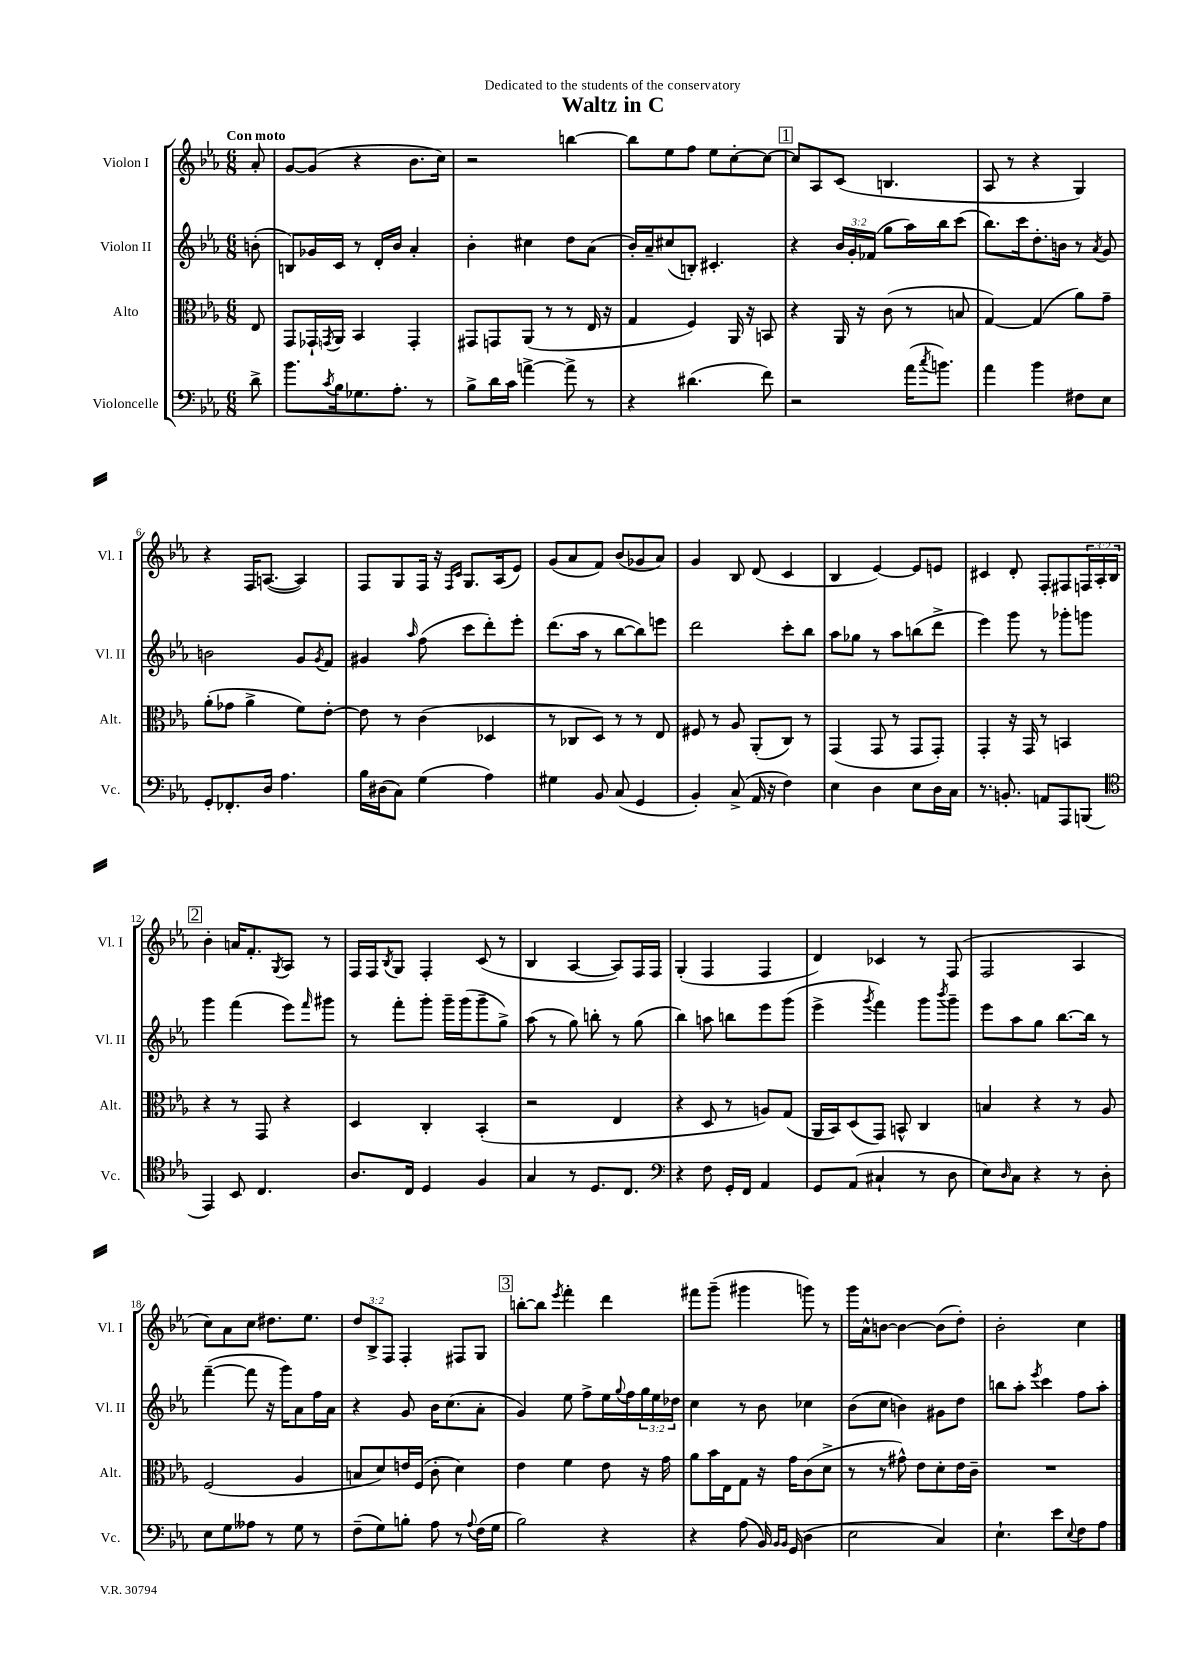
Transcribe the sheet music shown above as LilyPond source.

\header { title = "Waltz in C" dedication = "Dedicated to the students of the conservatory" }
<<
\new StaffGroup <<
\new Staff = "s0" \with { instrumentName = "Violon I" shortInstrumentName = "Vl. I" } {
    \clef treble \key ees \major \numericTimeSignature \time 6/8 \override Staff.TupletNumber.text = #tuplet-number::calc-fraction-text \partial 8 \tempo "Con moto"
    aes'8-. |
    g'8~ g'8( r4 bes'8. c''16) |
    r2 b''4~ |
    b''8 ees''8 f''8 ees''8 c''8~-. c''8~ |
    \mark \markup { \box "1" } c''8 aes8 c'8( b4. |
    aes8 r8 r4 g4) |
    r4 f16 a8.~( a4) |
    f8 g8 f16 r16 \grace { f16 c'16 } g8. aes16( ees'8) |
    g'8( aes'8 f'8) bes'8( ges'8 aes'8) |
    g'4 bes8 d'8( c'4 |
    bes4 ees'4~) ees'8 e'8 |
    cis'4 d'8-. f8-. fis8 \tuplet 3/2 { f16 aes16-. bes16 } |
    \mark \markup { \box "2" } bes'4-. a'16 f'8.-. \acciaccatura { g8 } aes8 r8 |
    f16 f16 \acciaccatura { bes8 } g8 f4-. c'8( r8 |
    bes4 aes4~ aes8) f16 f16 |
    g4-.( f4 f4 |
    d'4) ces'4 r8 f8( |
    f2 aes4 |
    c''8) aes'8 c''8 dis''8. ees''8. |
    \tuplet 3/2 { d''8 bes8-> f8 } f4-. fis8 g8 |
    \mark \markup { \box "3" } b''8~-. b''8 \acciaccatura { ees'''8 } f'''4-. d'''4 |
    fis'''8 g'''8--( gis'''4 g'''8) r8 |
    g'''16 aes'16-^ b'8~ b'4~ b'8( d''8-.) |
    bes'2-. c''4 \bar "|." |
}
\new Staff = "s1" \with { instrumentName = "Violon II" shortInstrumentName = "Vl. II" } {
    \clef treble \key ees \major \numericTimeSignature \time 6/8 \override Staff.TupletNumber.text = #tuplet-number::calc-fraction-text \partial 8
    b'8-.( |
    b8) ges'16 c'16 r8 d'16-. bes'16 aes'4-. |
    bes'4-. cis''4 d''8 aes'8( |
    bes'16-.) aes'16-- cis''8( b8-.) cis'4.-. |
    \mark \markup { \box "1" } r4 \tuplet 3/2 { bes'16 g'16-. fes'16( } g''8 aes''16) bes''16 c'''8( |
    bes''8.) c'''16 d''8.-. b'16 r8 \acciaccatura { aes'8 } g'8 |
    b'2 g'8 \acciaccatura { g'8 } f'8 |
    gis'4 \grace { aes''16 } f''8( c'''8 d'''8-.) ees'''8-. |
    d'''8.( aes''16 r8 bes''8~ bes''8) e'''8 |
    d'''2 c'''8-. bes''8 |
    aes''8 ges''8 r8 aes''8 b''8( d'''8-> |
    ees'''4) g'''8 r8 ges'''8-. g'''8 |
    \mark \markup { \box "2" } g'''4 f'''4( ees'''8) \grace { f'''16 } gis'''8 |
    r8 f'''8-. g'''8-. g'''16-- g'''16( g'''8-- g''8->) |
    aes''8( r8 g''8) b''8-. r8 g''8( |
    bes''4) a''8 b''8 ees'''8 g'''8( |
    ees'''4-> \acciaccatura { g'''8 } f'''4) g'''8 \acciaccatura { bes'''8 } g'''8-- |
    ees'''8 aes''8 g''8 bes''8.~ bes''16 r8 |
    f'''4~--( f'''8 r16 g'''16) aes'8 f''16 aes'16 |
    r4 g'8 bes'16 c''8.( aes'8-. |
    \mark \markup { \box "3" } g'4) ees''8 f''8-> ees''16 \appoggiatura { g''8 } f''16 \tuplet 3/2 { g''16 ees''16 des''16 } |
    c''4 r8 bes'8 ces''4 |
    bes'8( c''8 b'4) gis'8 d''8 |
    b''8 aes''8-. \acciaccatura { ees'''8 } c'''4 f''8 aes''8-. \bar "|." |
}
\new Staff = "s2" \with { instrumentName = "Alto" shortInstrumentName = "Alt." } {
    \clef alto \key ees \major \numericTimeSignature \time 6/8 \partial 8
    ees8 |
    g,8 ges,16-! \acciaccatura { g,8 } aes,16 bes,4 g,4-. |
    gis,8 g,8 aes,8( r8 r8 ees16 r16 |
    g4 f4) aes,16 r16 b,8 |
    \mark \markup { \box "1" } r4 aes,16 r16 c'8( r8 b8 |
    g4~) g4( aes'8) g'8-- |
    aes'8-.( ges'8 aes'4-> f'8) ees'8~-. |
    ees'8 r8 c'4( des4 |
    r8 ces8 d8) r8 r8 ees8 |
    fis8 r8 aes8 aes,8-.( c8) r8 |
    g,4( g,8 r8 g,8 g,8-.) |
    g,4-. r16 g,16 r8 b,4 |
    \mark \markup { \box "2" } r4 r8 g,8 r4 |
    d4 c4-. bes,4-.( |
    r2 ees4 |
    r4 d8 r8 a8) g8( |
    aes,16 bes,16) d8( g,8) b,8-^ c4 |
    b4 r4 r8 aes8 |
    f2( aes4 |
    b8 d'8) e'16 f16( c'8-. d'4) |
    \mark \markup { \box "3" } ees'4 f'4 ees'8 r16 g'16 |
    aes'8 bes'16 ees16 g8 r16 g'16 c'8( d'8-> |
    r8 r8 gis'8-^) ees'8 d'8-. ees'16 c'16-- |
    R2. \bar "|." |
}
\new Staff = "s3" \with { instrumentName = "Violoncelle" shortInstrumentName = "Vc." } {
    \clef bass \key ees \major \numericTimeSignature \time 6/8 \partial 8
    d'8-> |
    bes'8. \acciaccatura { c'8 } bes16 ges8. aes8.-. r8 |
    bes8-> d'16 c'16 a'4~-> a'8-> r8 |
    r4 dis'4.( f'8) |
    \mark \markup { \box "1" } r2 aes'16( \acciaccatura { c''8 } b'8.) |
    aes'4 bes'4 fis8 ees8 |
    g,8-. fes,8.-. d16 aes4. |
    bes16 dis16( c8) g4( aes4) |
    gis4 bes,8 c8( g,4 |
    bes,4-.) c8->( aes,16 r16 f4) |
    ees4 d4 ees8 d16 c16 |
    r8. b,8.-. a,8 aes,,8 b,,8( |
    \mark \markup { \box "2" } \clef tenor ees,4) bes,8 c4. |
    aes8. c16 d4 f4 |
    g4 r8 d8. c8. |
    \clef bass r4 f8 g,16-. f,16 aes,4 |
    g,8 aes,8( cis4-! r8 d8 |
    ees8) \grace { d16 } c8 r4 r8 d8-. |
    ees8 g8 aeses8 r8 g8 r8 |
    f8--( g8) b8-. aes8 r8 \appoggiatura { aes8 } f16( g16 |
    \mark \markup { \box "3" } bes2) r4 |
    r4 aes8( bes,16) \grace { bes,16 bes,16 } g,16( d4 |
    ees2 c4) |
    ees4.-! ees'8 \appoggiatura { ees8 } f8 aes8 \bar "|." |
}
>>
>>
